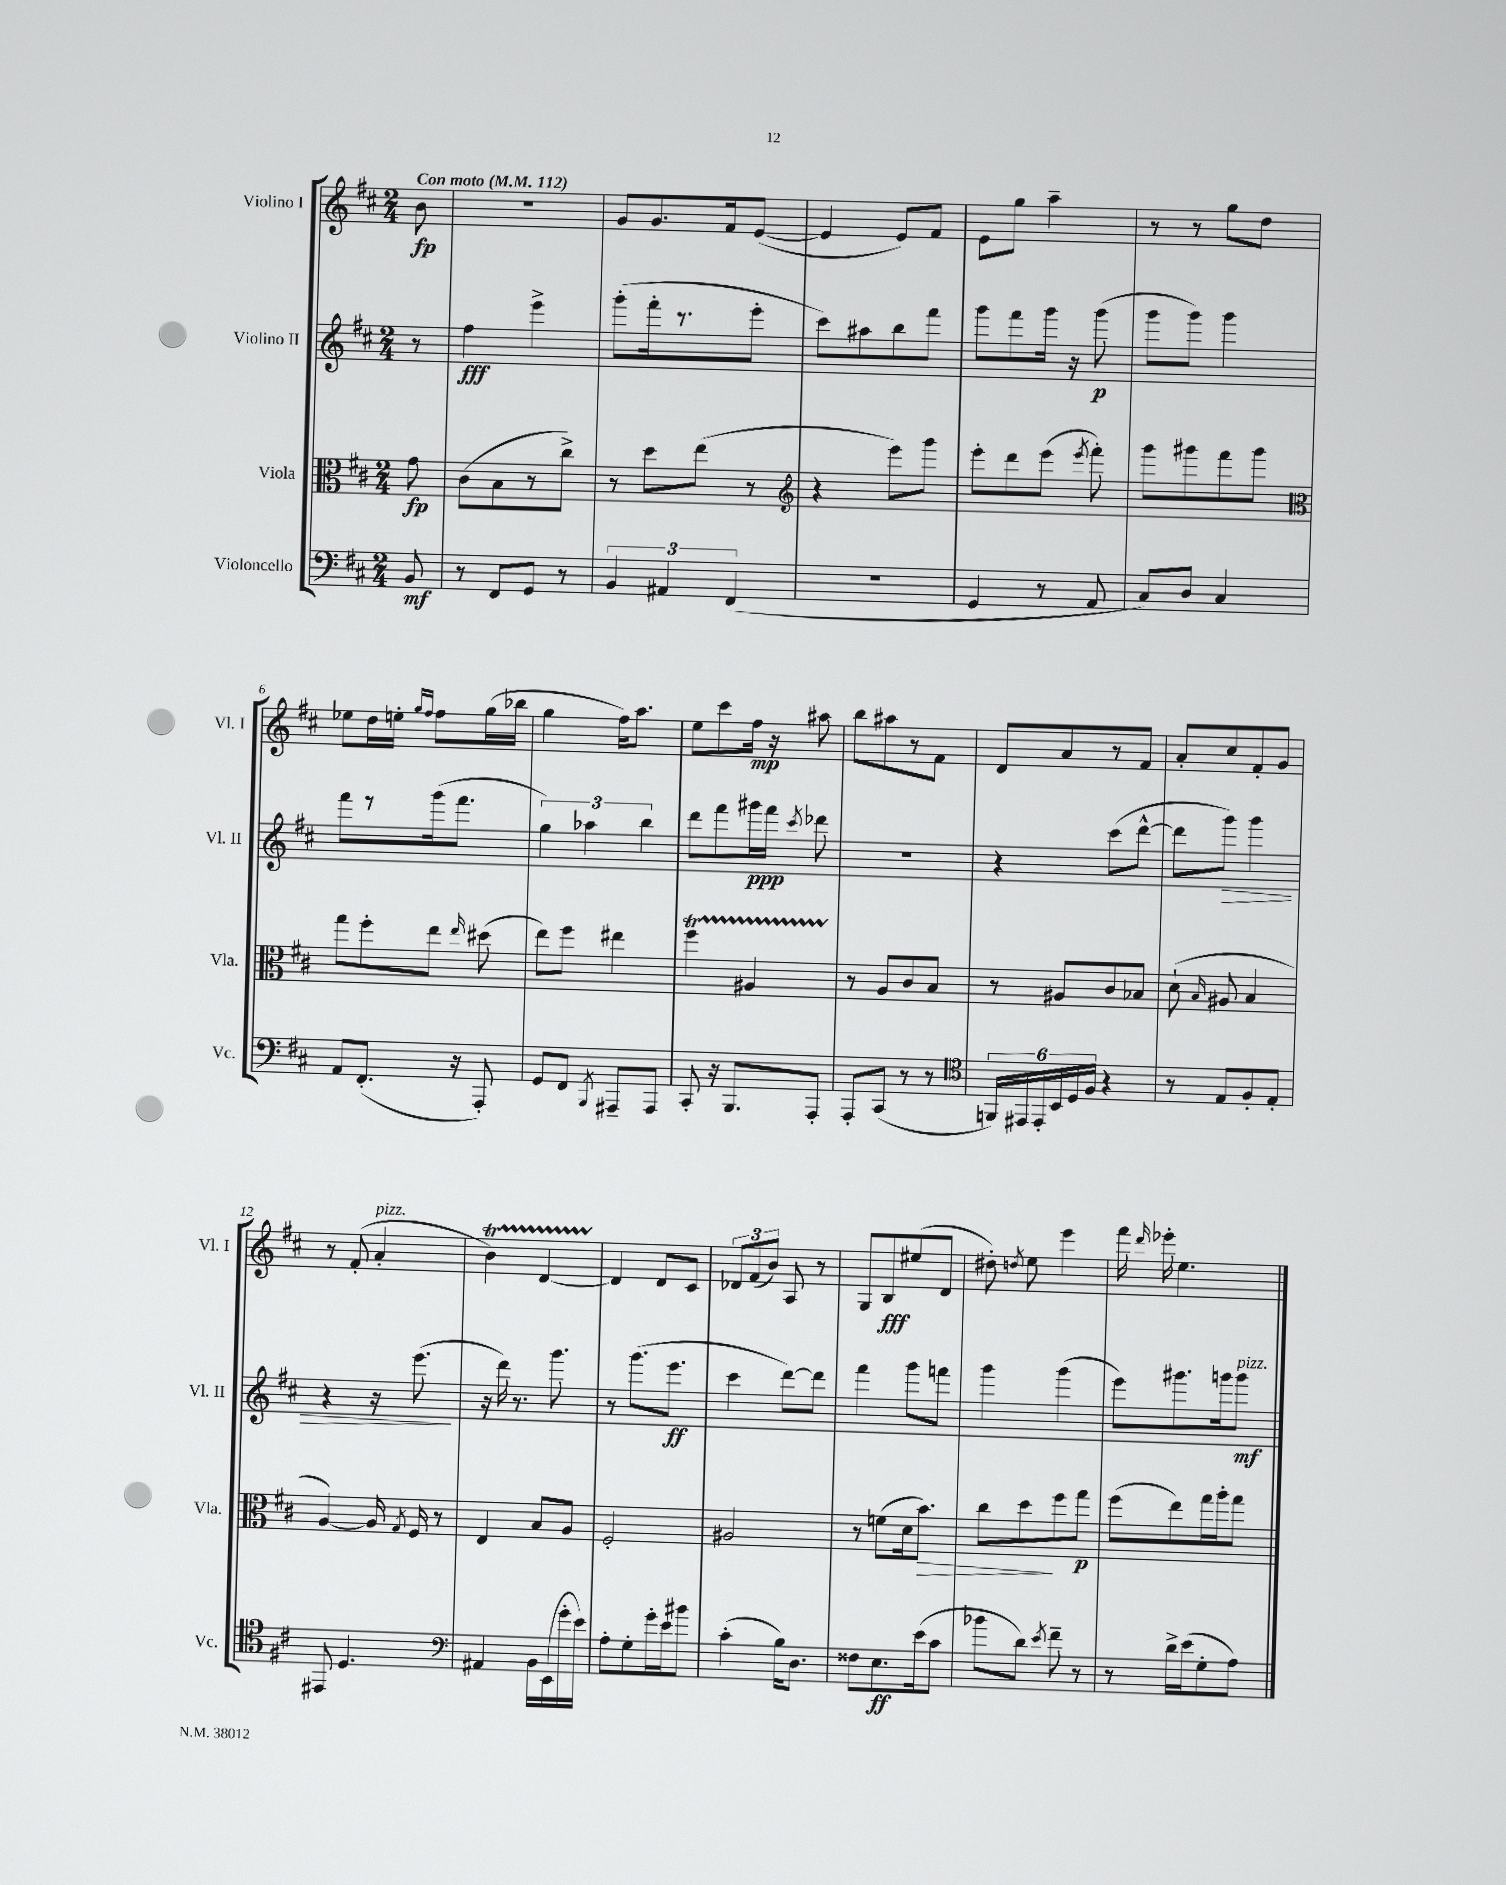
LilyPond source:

<<
\new StaffGroup <<
\new Staff = "s0" \with { instrumentName = "Violino I" shortInstrumentName = "Vl. I" } {
    \clef treble \key d \major \numericTimeSignature \time 2/4 \partial 8 \tempo "Con moto" 4 = 112
    \autoBeamOff b'8\fp |
    R2 |
    g'8[ g'8. fis'16 e'8]~( |
    e'4 e'8[) fis'8] |
    e'8[ g''8] a''4-- |
    r8 r8 g''8[ d''8] |
    ees''8[ d''16 e''16]-. \grace { g''16[ fis''16] } fis''8[ g''16( bes''16] |
    g''4 fis''16[) a''8.] |
    e''8[ cis'''8 fis''16]\mp r16 ais''8 |
    b''8[ ais''8 r8 fis'8] |
    d'8[ a'8 r8 fis'8] |
    a'8[-. cis''8 fis'8-. g'8] |
    r8 fis'8-.( a'4-.^\markup { \italic "pizz." } |
    b'4\startTrillSpan) d'4~ |
    d'4\stopTrillSpan d'8[ cis'8] |
    \tuplet 3/2 { des'8[ fis'8( b'8]) } a8 r8 |
    g8[ b8\fff eis''8( d'8] |
    dis''8-.) \acciaccatura { d''8 } e''8 e'''4 |
    fis'''16 \grace { d'''16 } ees'''16-. e''4. \bar "|." |
}
\new Staff = "s1" \with { instrumentName = "Violino II" shortInstrumentName = "Vl. II" } {
    \clef treble \key d \major \numericTimeSignature \time 2/4 \partial 8
    \autoBeamOff r8 |
    fis''4\fff e'''4-> |
    g'''8[-.( fis'''16-. r8. e'''8]-. |
    cis'''8[) ais''8 b''8 fis'''8] |
    g'''8[ fis'''8 g'''16] r16 g'''8\p( |
    g'''8[ g'''8]) g'''4 |
    fis'''8[ r8 g'''16( fis'''8.] |
    \tuplet 3/2 { g''4) aes''4 b''4 } |
    d'''8[ fis'''8 gis'''16\ppp fis'''16] \acciaccatura { cis'''8 } des'''8 |
    r2 |
    r4 cis'''8[( d'''8]~-^ |
    d'''8[ g'''8]\>) g'''4 |
    r4 r16 e'''8.\!( |
    r16 d'''16) r8. g'''8. |
    r8 g'''8.[( e'''8.]\ff |
    cis'''4 d'''8[~) d'''8] |
    fis'''4 g'''8[ f'''8] |
    g'''4 g'''4( |
    e'''8[) gis'''8. g'''16 g'''8]\mf^\markup { \italic "pizz." } \bar "|." |
}
\new Staff = "s2" \with { instrumentName = "Viola" shortInstrumentName = "Vla." } {
    \clef alto \key d \major \numericTimeSignature \time 2/4 \partial 8
    \autoBeamOff g'8\fp |
    cis'8[( b8 r8 cis''8]->) |
    r8 d''8[ e''8]( r8 |
    \clef treble r4 e'''8[) g'''8] |
    e'''8[-. d'''8 e'''8]( \acciaccatura { e'''8 } fis'''8-.) |
    g'''8[ gis'''8 fis'''8 gis'''8] |
    \clef alto g''8[ fis''8-. e''8] \grace { e''16 } dis''8( |
    e''8[) fis''8] eis''4 |
    fis''4\startTrillSpan ais4 |
    r8\stopTrillSpan a8[ cis'8 b8] |
    r8 ais8[ cis'8 bes8] |
    d'8-!( \grace { b16 } ais8 b4 |
    a4~) a16 \acciaccatura { g8 } fis16 r8 |
    e4 b8[ a8] |
    fis2-. |
    ais2 |
    r8 f'8[( d'16 b'8.]\>) |
    cis''8[ d''8\! fis''8 g''8]\p |
    fis''8[( e''8) g''16 a''16-. g''8] \bar "|." |
}
\new Staff = "s3" \with { instrumentName = "Violoncello" shortInstrumentName = "Vc." } {
    \clef bass \key d \major \numericTimeSignature \time 2/4 \partial 8
    \autoBeamOff b,8\mf |
    r8 fis,8[ g,8] r8 |
    \tuplet 3/2 { b,4 ais,4 fis,4( } |
    r2 |
    g,4 r8 a,8 |
    cis8[) d8] cis4 |
    a,8[ fis,8.]-.( r16 a,,8-.) |
    g,8[ fis,8] \acciaccatura { b,,8 } ais,,8[-- ais,,8] |
    cis,8-. r16 b,,8.[ a,,8]-. |
    a,,8[-. cis,8]( r8 r8 |
    \clef tenor \tuplet 6/4 { f,16[) eis,16 eis,16-. b,16 d16 fis16] } r4 |
    r8 e8[ fis8-. e8]-. |
    eis,8 d4. |
    \clef bass ais,4 b,16[ e,16( g'16-. e'16]) |
    a8[-. g8-. g'16-. e'16 bis'8] |
    cis'4-.( b16[) d8.] |
    fisis8[ e8.\ff e'16( cis'8] |
    bes'8[ d'8]) \acciaccatura { e'8 } fis'8-- r8 |
    r8 d'16[-> e'16( g8-. a8]) \bar "|." |
}
>>
>>
